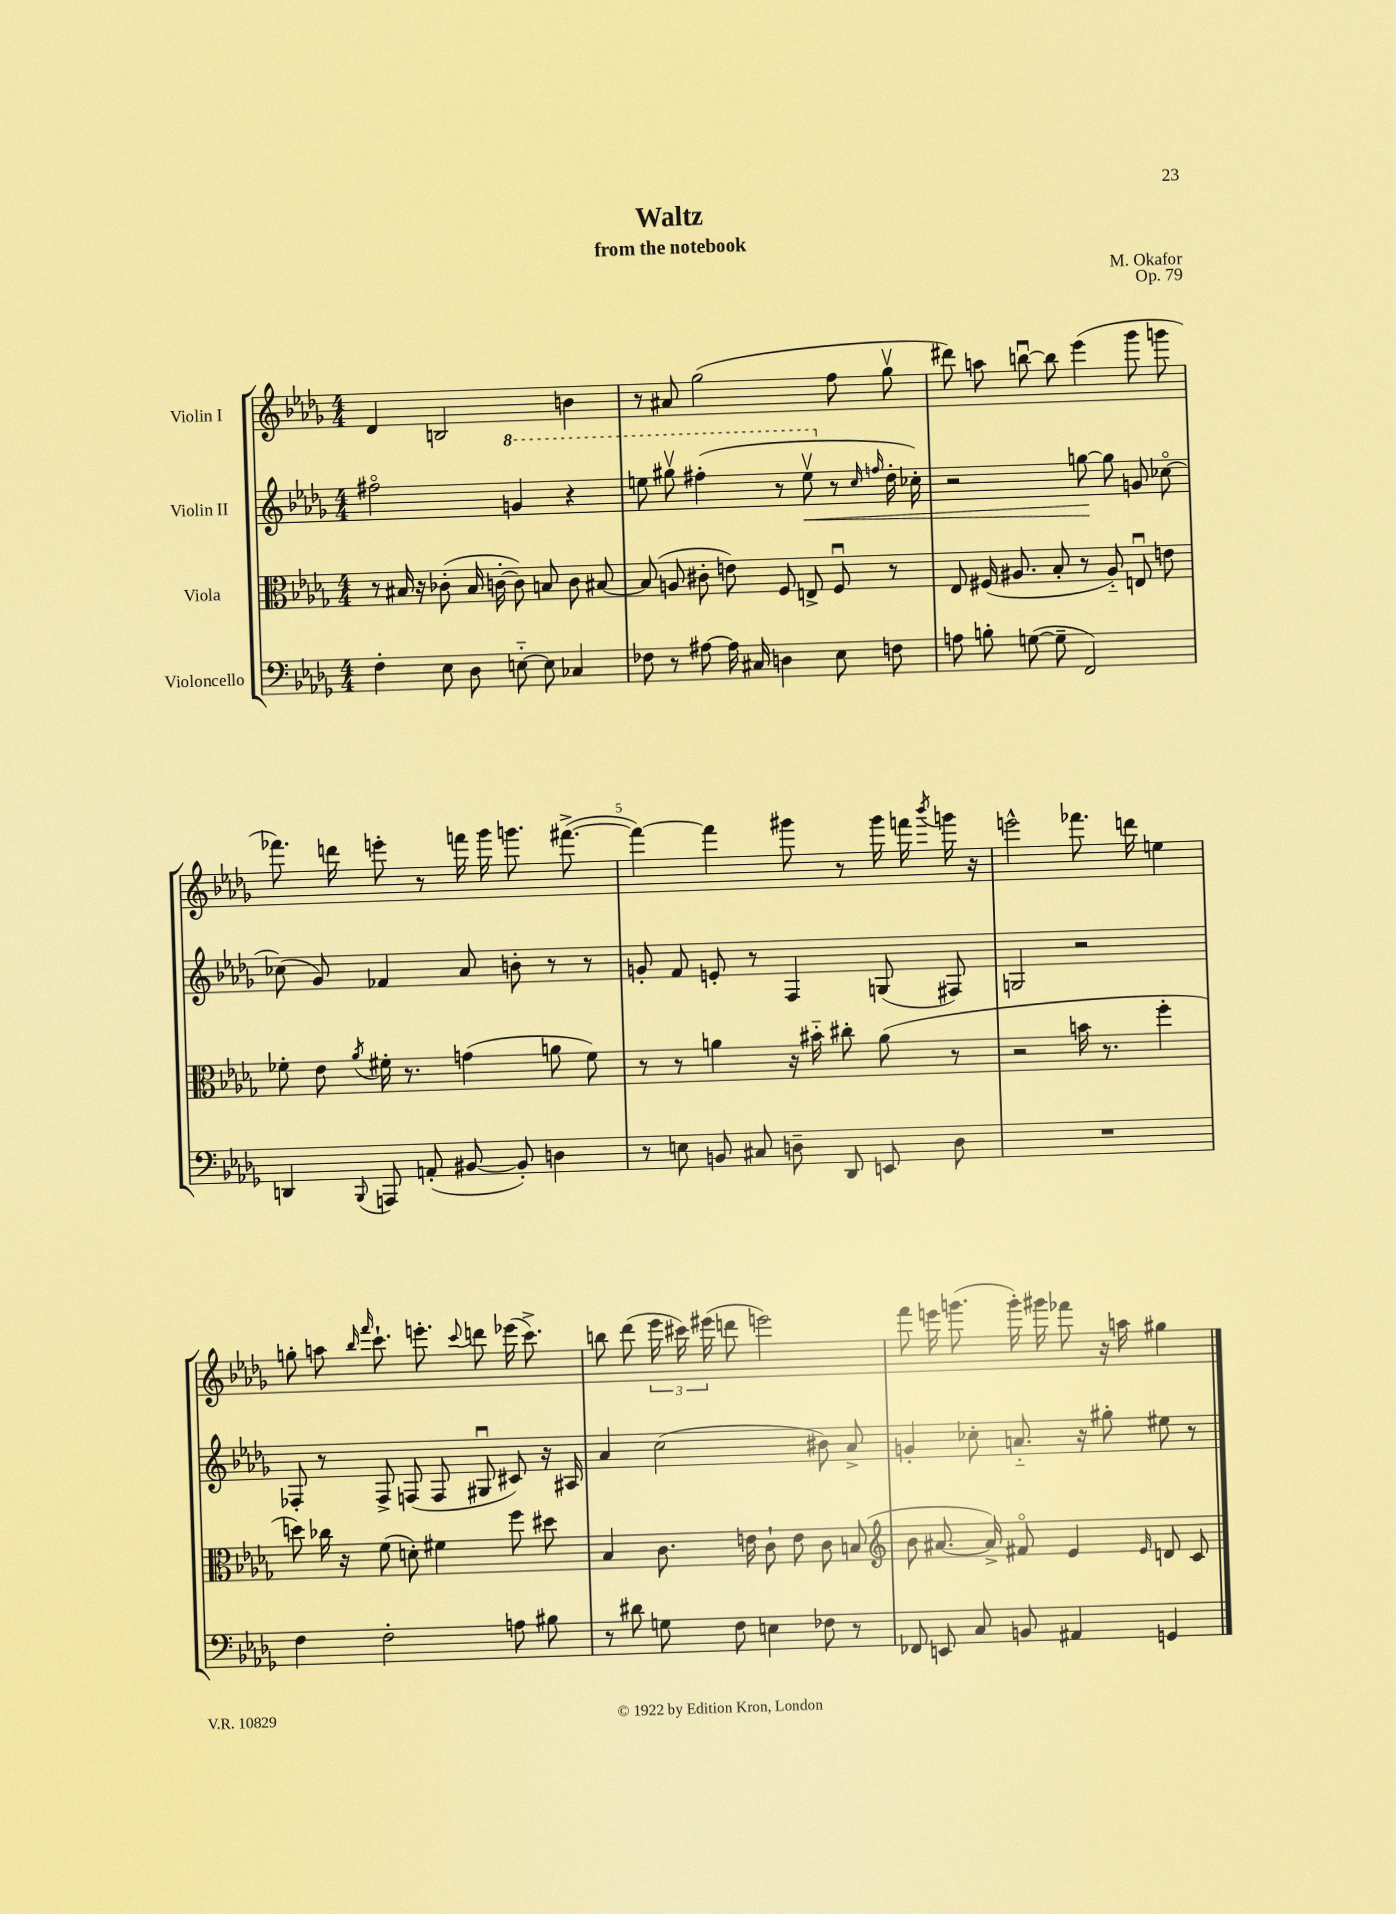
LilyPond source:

\header { title = "Waltz" composer = "M. Okafor" subtitle = "from the notebook" opus = "Op. 79" }
<<
\new StaffGroup <<
\new Staff = "s0" \with { instrumentName = "Violin I" } {
    \clef treble \key des \major \numericTimeSignature \time 4/4
    \autoBeamOff des'4 b2 b'4 |
    r8 ais'8 ges''2( f''8 ges''8\upbow |
    dis'''8) a''8 b''8~\downbow b''8 ees'''4( ges'''8 g'''8 |
    fes'''8.) d'''16 e'''8-. r8 f'''16 ges'''16 g'''8. fis'''8.~->( |
    fis'''4~) fis'''4 gis'''8 r8 gis'''16 f'''16 \acciaccatura { bes'''8 } g'''16 r16 |
    e'''2-^ fes'''8. d'''16 e''4 |
    g''8-. a''8 \grace { bes''16 f'''16 } c'''8.-! e'''8.-. \appoggiatura { c'''8 } d'''8 ees'''16( c'''8.->) |
    b''8 des'''8( \tuplet 3/2 { ees'''16 cis'''16) eis'''16( } d'''8 e'''2) |
    f'''8 e'''16 g'''8.( g'''16-.) gis'''16 fes'''8 r16 a''16 gis''4 \bar "|." |
}
\new Staff = "s1" \with { instrumentName = "Violin II" } {
    \clef treble \key des \major \numericTimeSignature \time 4/4
    \autoBeamOff fis''2\flageolet \ottava #1 g''4 r4 |
    e'''8 gis'''8\upbow fis'''4-.( r8 e'''8\upbow\< \ottava #0 r8 \grace { c''16 f''!16 } des''16-. ces''16-.) |
    r2 g''8~\! g''8 g'8 ces''8~\flageolet |
    ces''8( ges'8) fes'4 aes'8 b'8-. r8 r8 |
    g'8-. f'8 e'8-. r8 f4 g8( fis8) |
    g2 r2 |
    fes8-. r8 fes8-> f8( f8 gis8\downbow cis'8) r16 ais16 |
    aes'4 c''2( bis'8) aes'8-> |
    g'4-. ces''8-. a'8.-_ r16 gis''8-. eis''8 r8 \bar "|." |
}
\new Staff = "s2" \with { instrumentName = "Viola" } {
    \clef alto \key des \major \numericTimeSignature \time 4/4
    \autoBeamOff r8 bis16 r16 ces'8-.( bis16 c'16~-. c'8) b8 c'8 bis8~ |
    bis8( a8 cis'8-. e'8) f8 e8-> f8\downbow r8 |
    ees8 fis16( ais8. bes8-. r8 ais8-_) e8\downbow e'8 |
    fes'8-. ees'8 \acciaccatura { aes'8 } fis'16-. r8. g'4( a'8 fis'8) |
    r8 r8 a'4 r16 bis'16-_ cis''8-. a'8( r8 |
    r2 b'16 r8. f''4-. |
    d''8) ces''16 r16 f'8( d'8-.) fis'4 f''8 dis''8 |
    bes4 c'8. e'16 c'8-! e'8 c'8 b8( |
    \clef treble bes'8 ais'8.~ ais'16->) fis'8\flageolet ees'4 \grace { ees'16 } d'8 c'8 \bar "|." |
}
\new Staff = "s3" \with { instrumentName = "Violoncello" } {
    \clef bass \key des \major \numericTimeSignature \time 4/4
    \autoBeamOff f4-. ees8 des8 e8~-_ e8 ces4 |
    fes8 r8 ais8~ ais16 cis16 d4 ees8 f8 |
    a8 b8-. g8~( g8-- f,2) |
    d,4 \appoggiatura { bes,,8 } a,,8 a,8-.( bis,8~ bis,8-.) d4 |
    r8 e8 b,8 cis8 d8-- des,8 e,8 d8 |
    R1 |
    f4 f2-. a8 bis8 |
    r8 dis'8 g8 f8 e4 fes8 r8 |
    fes,8 e,8 c8 b,8 ais,4 g,4 \bar "|." |
}
>>
>>
\layout { \context { \Score \override BarNumber.break-visibility = ##(#f #t #t) barNumberVisibility = #(every-nth-bar-number-visible 5) } }
